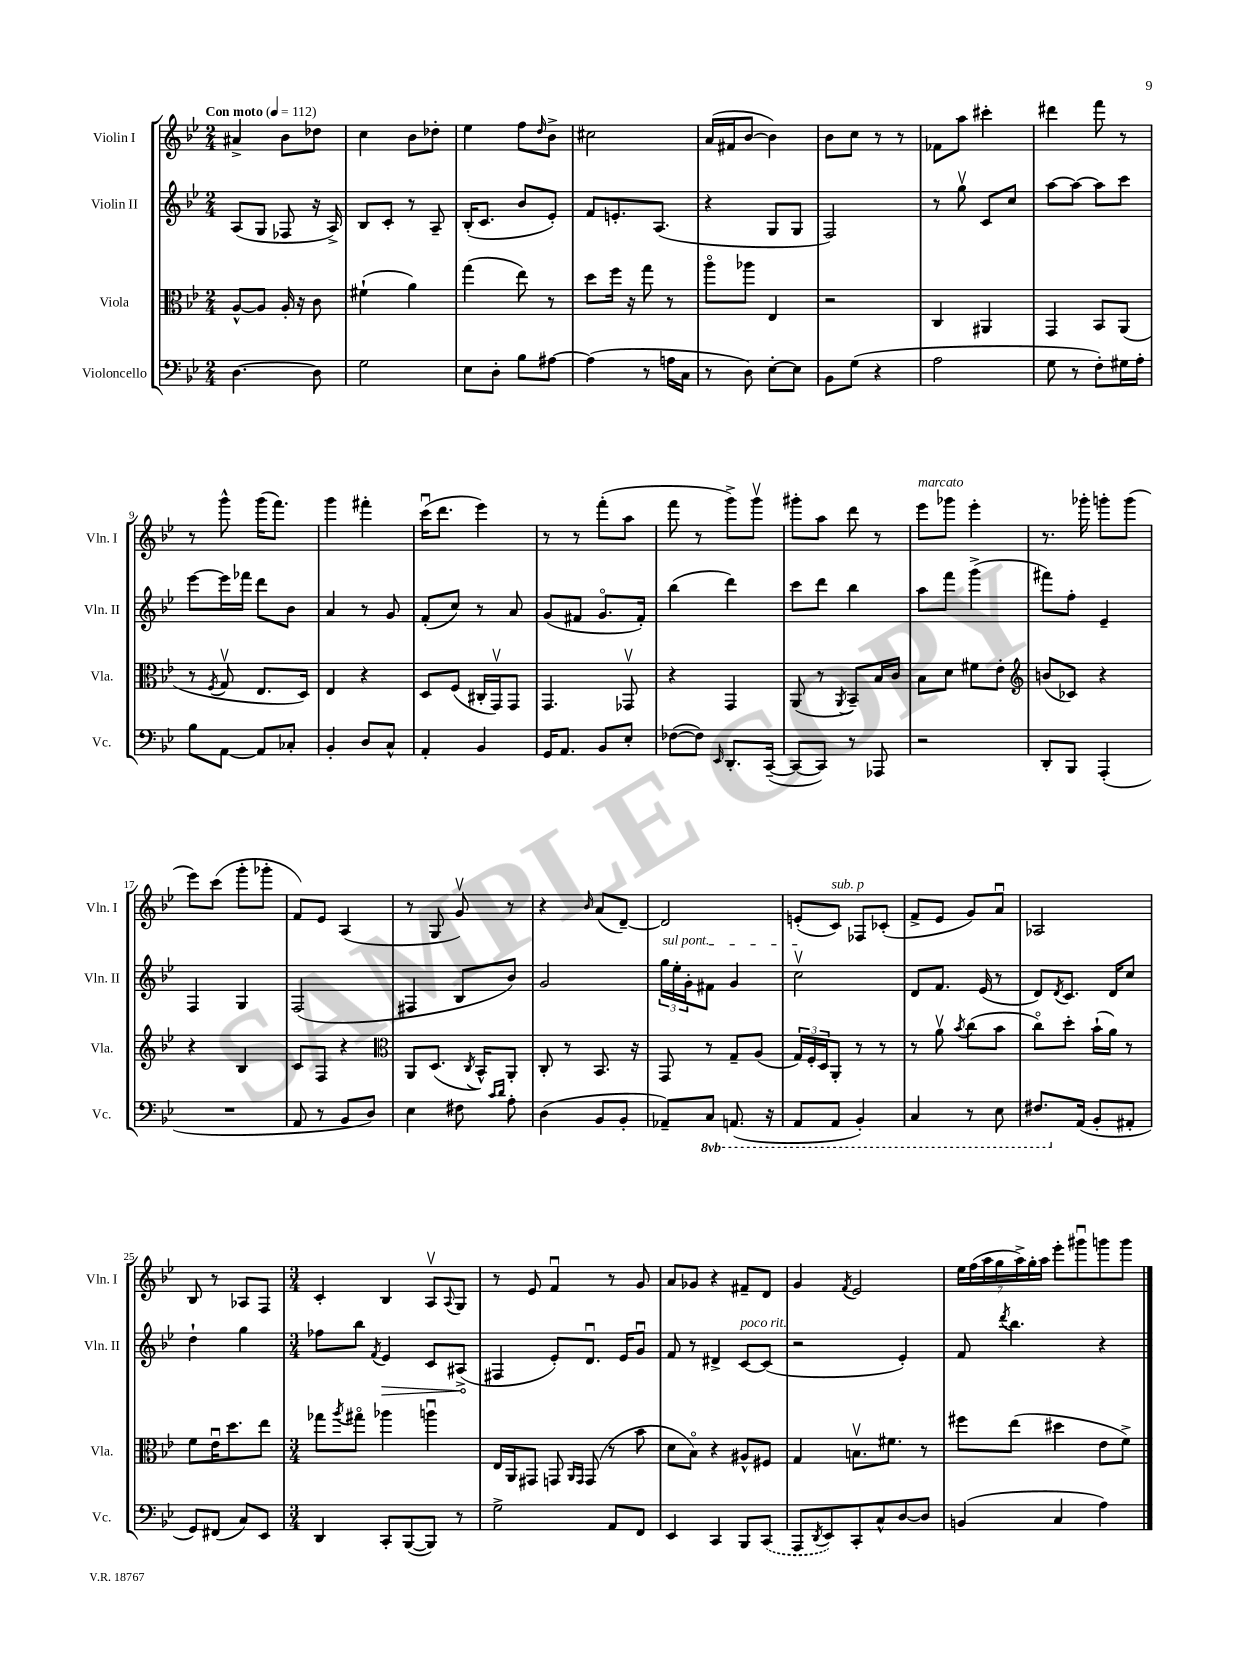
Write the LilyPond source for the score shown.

<<
\new StaffGroup <<
\new Staff = "s0" \with { instrumentName = "Violin I" shortInstrumentName = "Vln. I" } {
    \clef treble \key bes \major \numericTimeSignature \time 2/4 \tempo "Con moto" 4 = 112
    ais'4-> bes'8 des''8 |
    c''4 bes'8 des''8-. |
    ees''4 f''8 \grace { d''16 } bes'8-> |
    cis''2 |
    a'16( fis'16 bes'8~ bes'4) |
    bes'8 c''8 r8 r8 |
    fes'8 a''8 cis'''4-. |
    dis'''4 f'''8 r8 |
    r8 g'''8-^ g'''16( f'''8.) |
    g'''4 fis'''4-. |
    c'''16\downbow( d'''8. ees'''4) |
    r8 r8 f'''8-.( a''8 |
    f'''8 r8 g'''8->) g'''8\upbow |
    gis'''8-. a''8 d'''8 r8 |
    ees'''8^\markup { \italic "marcato" } ges'''8 ees'''4-. |
    r8. ges'''16-. g'''8-. g'''8( |
    ees'''8) c'''8( g'''8-. ges'''8-. |
    f'8) ees'8 a4( |
    r8 g8 g'8\upbow) r8 |
    r4 \grace { bes'16 } a'8( d'8~--) |
    d'2 |
    e'8-.( c'8^\markup { \italic "sub. p" }) fes8 ces'8-.( |
    f'8-> ees'8 g'8) a'8\downbow |
    aes2 |
    bes8 r8 aes8 f8 |
    \numericTimeSignature \time 3/4 c'4-. bes4 a8\upbow \appoggiatura { a8 } g8 |
    r8 ees'8 f'4\downbow r8 g'8 |
    a'8 ges'8 r4 fis'8-- d'8 |
    g'4 \acciaccatura { f'8 } ees'2 |
    \tuplet 7/4 { ees''16 f''16( a''16 g''16 a''16->) g''16-. a''16 } ees'''8-. gis'''8\downbow g'''8 g'''8 \bar "|." |
}
\new Staff = "s1" \with { instrumentName = "Violin II" shortInstrumentName = "Vln. II" } {
    \clef treble \key bes \major \numericTimeSignature \time 2/4
    a8( g8 fes8 r16 a16->) |
    bes8 c'8-. r8 a8-- |
    bes16-.( c'8. bes'8 ees'8-.) |
    f'8 e'8.-. a8.( |
    r4 g8 g8 |
    f2) |
    r8 g''8\upbow c'8 c''8 |
    a''8~ a''8~ a''8 c'''8 |
    ees'''8~ ees'''16 fes'''16 d'''8 bes'8 |
    a'4 r8 g'8 |
    f'8-.( c''8) r8 a'8 |
    g'8( fis'8 g'8.\flageolet fis'16-.) |
    bes''4( d'''4) |
    c'''8 d'''8 bes''4 |
    a''8 f'''8 g'''4->( |
    fis'''8) f''8-. ees'4-- |
    f4 g4 |
    f2( |
    fis4 bes8 bes'8) |
    g'2 |
    \tuplet 3/2 { \once \override TextSpanner.bound-details.left.text = \markup { \italic "sul pont." } g''16\startTextSpan ees''16-. g'16-. } fis'8 g'4 |
    c''2\upbow\stopTextSpan |
    d'8 f'8. ees'16( r8 |
    d'8) \acciaccatura { d'8 } c'8. d'16 c''8 |
    d''4-! g''4 |
    \numericTimeSignature \time 3/4 fes''8 bes''8 \acciaccatura { f'8 } \once \override Hairpin.circled-tip = ##t ees'4\> c'8 ais8->\!( |
    fis4 ees'8-.) d'8.\downbow ees'16 g'8\downbow |
    f'8 r8 dis'4-> c'8~^\markup { \italic "poco rit." } c'8( |
    r2 ees'4-.) |
    f'8 \acciaccatura { d'''8 } bes''4. r4 \bar "|." |
}
\new Staff = "s2" \with { instrumentName = "Viola" shortInstrumentName = "Vla." } {
    \clef alto \key bes \major \numericTimeSignature \time 2/4
    a8~-^ a8 a16-. r16 c'8 |
    fis'4-!( a'4) |
    g''4( ees''8) r8 |
    d''8 f''16 r16 g''8 r8 |
    a''8\flageolet aes''8 ees4 |
    r2 |
    c4 ais,4 |
    g,4 bes,8 a,8( |
    r8 \acciaccatura { f8 } g8\upbow ees8. d16) |
    ees4 r4 |
    d8 f8( cis16-. g,16\upbow) g,8 |
    g,4. ges,8\upbow |
    r4 g,4 |
    a,8( r8 \acciaccatura { a,8 } bes,8--) bes16 c'16 |
    bes8 d'8 fis'8 ees'8-. |
    \clef treble b'8( ces'8) r4 |
    r4 bes4 |
    c'8 f8 r4 |
    \clef alto a,8 d8.( \acciaccatura { c8 } bes,16-^) a,8-. |
    c8-. r8 bes,8. r16 |
    g,8 r8 g8-- a8( |
    \tuplet 3/2 { g16) f16-. d16 } a,8-. r8 r8 |
    r8 a'8\upbow \acciaccatura { bes'8 } c''8( bes'8 |
    c''8\flageolet) d''8-. bes'16-!( a'16) r8 |
    f'8 ees'16\downbow d''8. ees''8 |
    \numericTimeSignature \time 3/4 ges''8 \acciaccatura { a''8 } gis''8\flageolet aes''4 a''4\downbow |
    ees16 a,16 gis,8 g,8 \grace { a,16 g,16 } g,8( r8 bes'8 |
    d'8 bes8\flageolet) r4 ais8-^ fis8 |
    g4 b8.\upbow fis'8. r8 |
    fis''8 ees''8( dis''4 ees'8 f'8->) \bar "|." |
}
\new Staff = "s3" \with { instrumentName = "Violoncello" shortInstrumentName = "Vc." } {
    \clef bass \key bes \major \numericTimeSignature \time 2/4 \set Staff.ottavationMarkups = #ottavation-simple-ordinals
    d4.~ d8 |
    g2 |
    ees8 d8-. bes8 ais8~ |
    ais4( r8 a16 c16 |
    r8 d8) ees8~-. ees8 |
    bes,8 g8( r4 |
    a2 |
    g8 r8 f8-.) gis16 a16-. |
    bes8 a,8~ a,8 ces8-. |
    bes,4-. d8 c8-^ |
    a,4-. bes,4 |
    g,16 a,8. bes,8 ees8-. |
    fes8~( fes8) \grace { ees,16 } d,8.-. c,16~--( |
    c,8~ c,8) r8 aes,,8 |
    r2 |
    d,8-. bes,,8 a,,4-.( |
    R2 |
    a,8 r8 bes,8 d8) |
    ees4 fis8 \grace { c'16 d'16 } a8-. |
    d4( bes,8 bes,8-. |
    aes,8--) \ottava #-1 c,8 a,,!8.( r16 |
    a,,8 a,,8 bes,,4-.) |
    c,4 r8 ees,8 |
    fis,8. \ottava #0 a,16( bes,8-. ais,8-. |
    g,8) fis,8( c8) ees,8 |
    \numericTimeSignature \time 3/4 d,4 c,8-. bes,,8~( bes,,8) r8 |
    g2-> a,8 f,8 |
    ees,4 c,4 bes,,8 \once \slurDashed c,8( |
    a,,8 \acciaccatura { d,8 } ees,8) c,8-. c8-^ d8~ d8 |
    b,4( c4 a4) \bar "|." |
}
>>
>>
